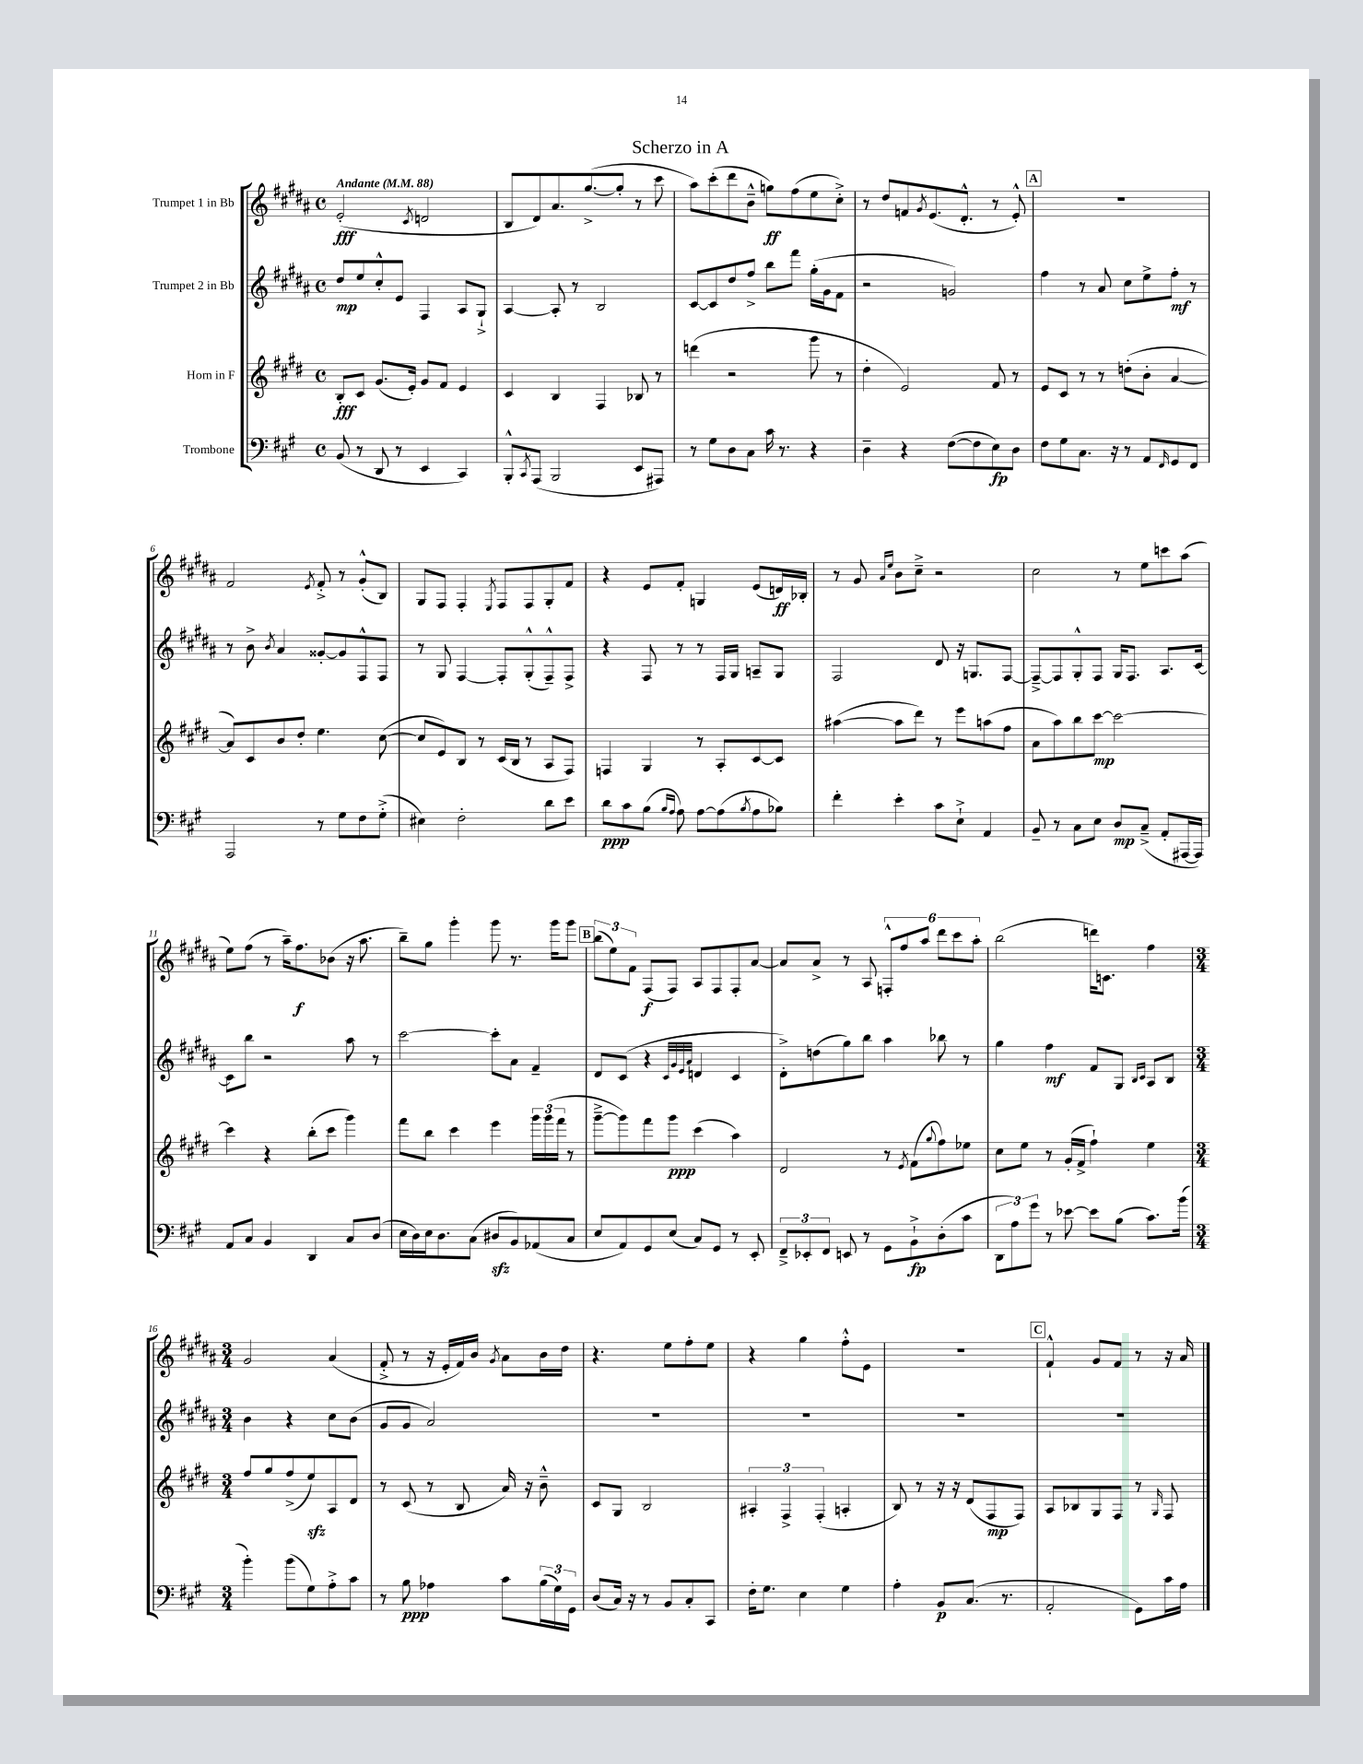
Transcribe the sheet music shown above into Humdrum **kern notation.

**kern	**kern	**kern	**kern
*staff4	*staff3	*staff2	*staff1
*clefF4	*clefG2	*clefG2	*clefG2
*k[f#c#g#]	*k[f#c#g#d#]	*k[f#c#g#d#a#]	*k[f#c#g#d#a#]
*M4/4	*M4/4	*M4/4	*M4/4
*met(c)	*met(c)	*met(c)	*met(c)
*MM88	*MM88	*MM88	*MM88
(8BB	8B'	8dd#	(2e'
8r	8c#	8ee	.
8DD	(8.g#	8cc#'^^	.
8r	.	8e	.
.	16e')	.	.
.	.	.	8qc#
4EE	8g#	4F#	2d
.	8f#	.	.
4CC#)	4e	8A#	.
.	.	8G#`^	.
=	=	=	=
8BBB'^^	4c#	[4A#	8B
8qCC#	.	.	.
(8AAA	.	.	8d#)
2BBB	4B	8A#']	8.a#
.	.	8r	.
.	.	.	([8.gg#^
.	4F#	2B	.
.	.	.	8gg#']
8EE	8B-	.	8r
8AAA#)	8r	.	8ccc#
=	=	=	=
8r	(4ddd	[8c#	8aa#)
8G#	.	8c#]	(8ccc#'
8D	2r	8dd#	8ddd#
8C#	.	8ff#^	8b~^^
16c#	.	8bb	8gg)
8.r	.	.	.
.	.	8fff#	(8ff#
4r	8ggg#	(16gg#'	8ee
.	.	16g#	.
.	8r	8f#	8cc#'^)
=	=	=	=
4D~	4dd#'	2r	8r
.	.	.	8dd#
4r	2e)	.	8f
.	.	.	8qg#
.	.	.	(8.e
([8F#	.	2g)	.
.	.	.	8.d#'^^
8F#]	.	.	.
8E)	8f#	.	8r
8D	8r	.	8e'^^)
=	=	=	=
8F#	8e	4ff#	1r
8G#	8c#	.	.
8.C#	8r	8r	.
.	8r	8a#	.
16r	.	.	.
8r	(8dd'	8cc#	.
8AA	8b'	8ee^	.
16qqFF#	.	.	.
8GG#	[4a	8ff#'	.
8FF#	.	8r	.
=	=	=	=
2AAA	8a])	8r	2f#
.	8c#	8b^	.
.	.	8qb	.
.	8b	4a#	.
.	8dd#'	.	.
.	.	.	8qe
8r	4.ee	[8g##'	8f#'^
8G#	.	8g##]	8r
8F#	.	8F#^^	(8g#'^^
(8G#'^	([8cc#	8F#	8B)
=	=	=	=
4E#)	8cc#]	8r	8G#
.	8e)	8G#	8F#
2F#'	8B	[4F#	4F#'
.	8r	.	.
.	.	.	8qE
.	(16c#	8F#']	8F#
.	16B	.	.
.	8r	(8G#'^^	8F#
8d	8A	8F#~^^)	8G#'
8e	8F#)	8F#^	8f#
=	=	=	=
8d	4F	4r	4r
8c#	.	.	.
(8B	4G#	8F#	8e
16qqB	.	.	.
16qqA	.	.	.
8A)	.	8r	8f#'
[8A	8r	8r	4G
(8A]	8A'	16F#	.
.	.	16G#	.
8qB	.	.	.
8A	[8c#	8A~	(8e
8B-)	8c#]	8G#	16d)
.	.	.	16B-'
=	=	=	=
4f#'	([4aa#	2F#	8r
.	.	.	8g#
.	.	.	16qqa#
.	.	.	16qqee
4e'	8aa#]	.	8b
.	8ddd#)	.	8cc#~^
8c#	8r	8d#	2r
8E`^	8eee	16r	.
.	.	8.G	.
4AA	(8aa	.	.
.	8ff#	[8F#	.
=	=	=	=
8BB~	8a	8F#~^_	2cc#
8r	8aa)	8F#]	.
8C#	8bb	8G#'^^	.
8E	[8ccc#	8F#	.
8D	2ccc#_	16G#	8r
.	.	8.F#	.
(8C#~^	.	.	8ee
8AA'	.	8.A#	8ccc
[16AAA#	.	.	(8aa#
16AAA#])	.	[16c#	.
=	=	=	=
8AA	4ccc#]	8c#]	8ee)
8C#	.	8bb	(8ff#
4BB	4r	2r	8r
.	.	.	16aa#~)
.	.	.	8.ff#
4DD	(8bb'	.	.
.	8ccc#	.	(8b-
8C#	4ggg#)	8aa#	16r
.	.	.	8.aa#
(8D	.	8r	.
=	=	=	=
16E	8fff#	[2ccc#	8bb~)
16D)	.	.	.
16E	8bb	.	8gg#
8.D	.	.	.
.	4ccc#	.	4ggg#'
(8C#	.	.	.
8D#	4eee	8ccc#']	8ggg#
8BB)	.	8a#	8.r
(8AA-	24ggg#	4f#~	.
.	(24ggg#	.	.
.	.	.	16ggg#
.	24fff#	.	.
8C#	8r	.	8ggg#
=	=	=	=
8E	[8ggg#~^	8d#	(12bb
.	.	.	12ee)
8AA)	8ggg#])	(8c#	.
.	.	.	12f#
8GG#	8fff#	4r	(8F#
(8E	8ggg#	.	8F#)
.	.	32qqc#	.
.	.	32qqg#	.
.	.	32qqe	.
.	.	32qqa#	.
8C#)	(4ccc#	4d	8A#
8GG#	.	.	8F#
8r	4aa)	4c#	8F#'
8EE'	.	.	[8a#
=	=	=	=
12FF#~^	2d#	8d#'^)	8a#]
12EE-'	.	.	.
.	.	(8dd	8a#^
12FF#	.	.	.
8EE	.	8gg#)	8r
8r	.	8bb	8A#
8GG#	8r	4aa#	12F'^^
.	.	.	12ff#
.	8qe	.	.
8BB`^	(8f#	.	.
.	.	.	12aa#
.	8qqgg#	.	.
(8D'	8ff#)	8bb-	12ddd#
.	.	.	12ccc#
8c#	8ee-	8r	.
.	.	.	12aa#'
=	=	=	=
12DD	8cc#	4gg#	(2bb
12A)	.	.	.
.	8ee	.	.
12g#	.	.	.
8r	8r	4ff#	.
[8e-	(16g#'	.	.
.	16f#^	.	.
8e-]	4ff#`)	8f#	16ddd)
.	.	.	8.c
(8B	.	8G#	.
.	.	16qqB	.
.	.	16qqc#	.
8.c#)	4ee	8A#	4ff#
.	.	8B	.
(16b	.	.	.
=	=	=	=
*M3/4	*M3/4	*M3/4	*M3/4
4b')	8ff#	4b	2g#
.	8gg#	.	.
(8b	(8ff#^	4r	.
8G#)	8ee)	.	.
8A'^	8A	8cc#	(4a#
8c#	8d#	(8b	.
=	=	=	=
8r	8r	8g#	8f#'^
8B	(8c#	8g#	8r
4A-	8r	2a#)	16r
.	.	.	16e'
.	8B	.	16f#)
.	.	.	16b
.	.	.	8qg#
8c#	16a)	.	8a#
.	16r	.	.
(24B	8b~^^	.	16b
24G#)	.	.	.
.	.	.	16dd#
24GG#	.	.	.
=	=	=	=
(8D	8c#	2.r	4.r
16C#)	8G#	.	.
16r	.	.	.
8r	2B	.	.
8BB	.	.	8ee
8C#'	.	.	8ff#'
8CC#	.	.	8ee
=	=	=	=
16F#'	6A#'	2.r	4r
8.G#	.	.	.
.	6F#^	.	.
4E	.	.	4gg#
.	(6F#'	.	.
4G#	4A'	.	8ff#'^^
.	.	.	8e
=	=	=	=
4A'	8B)	2.r	2.r
.	8r	.	.
8BB	16r	.	.
.	16r	.	.
(8.C#	(8d#	.	.
.	8F#	.	.
8.r	.	.	.
.	8F#)	.	.
=	=	=	=
2AA'	8A	2.r	4f#`^^
.	8B-	.	.
.	8G#	.	8g#
.	8F#	.	8f#
8GG#)	8r	.	8r
.	16qqG#	.	.
16c#	8F#	.	16r
16A	.	.	16a#
==	==	==	==
*-	*-	*-	*-
